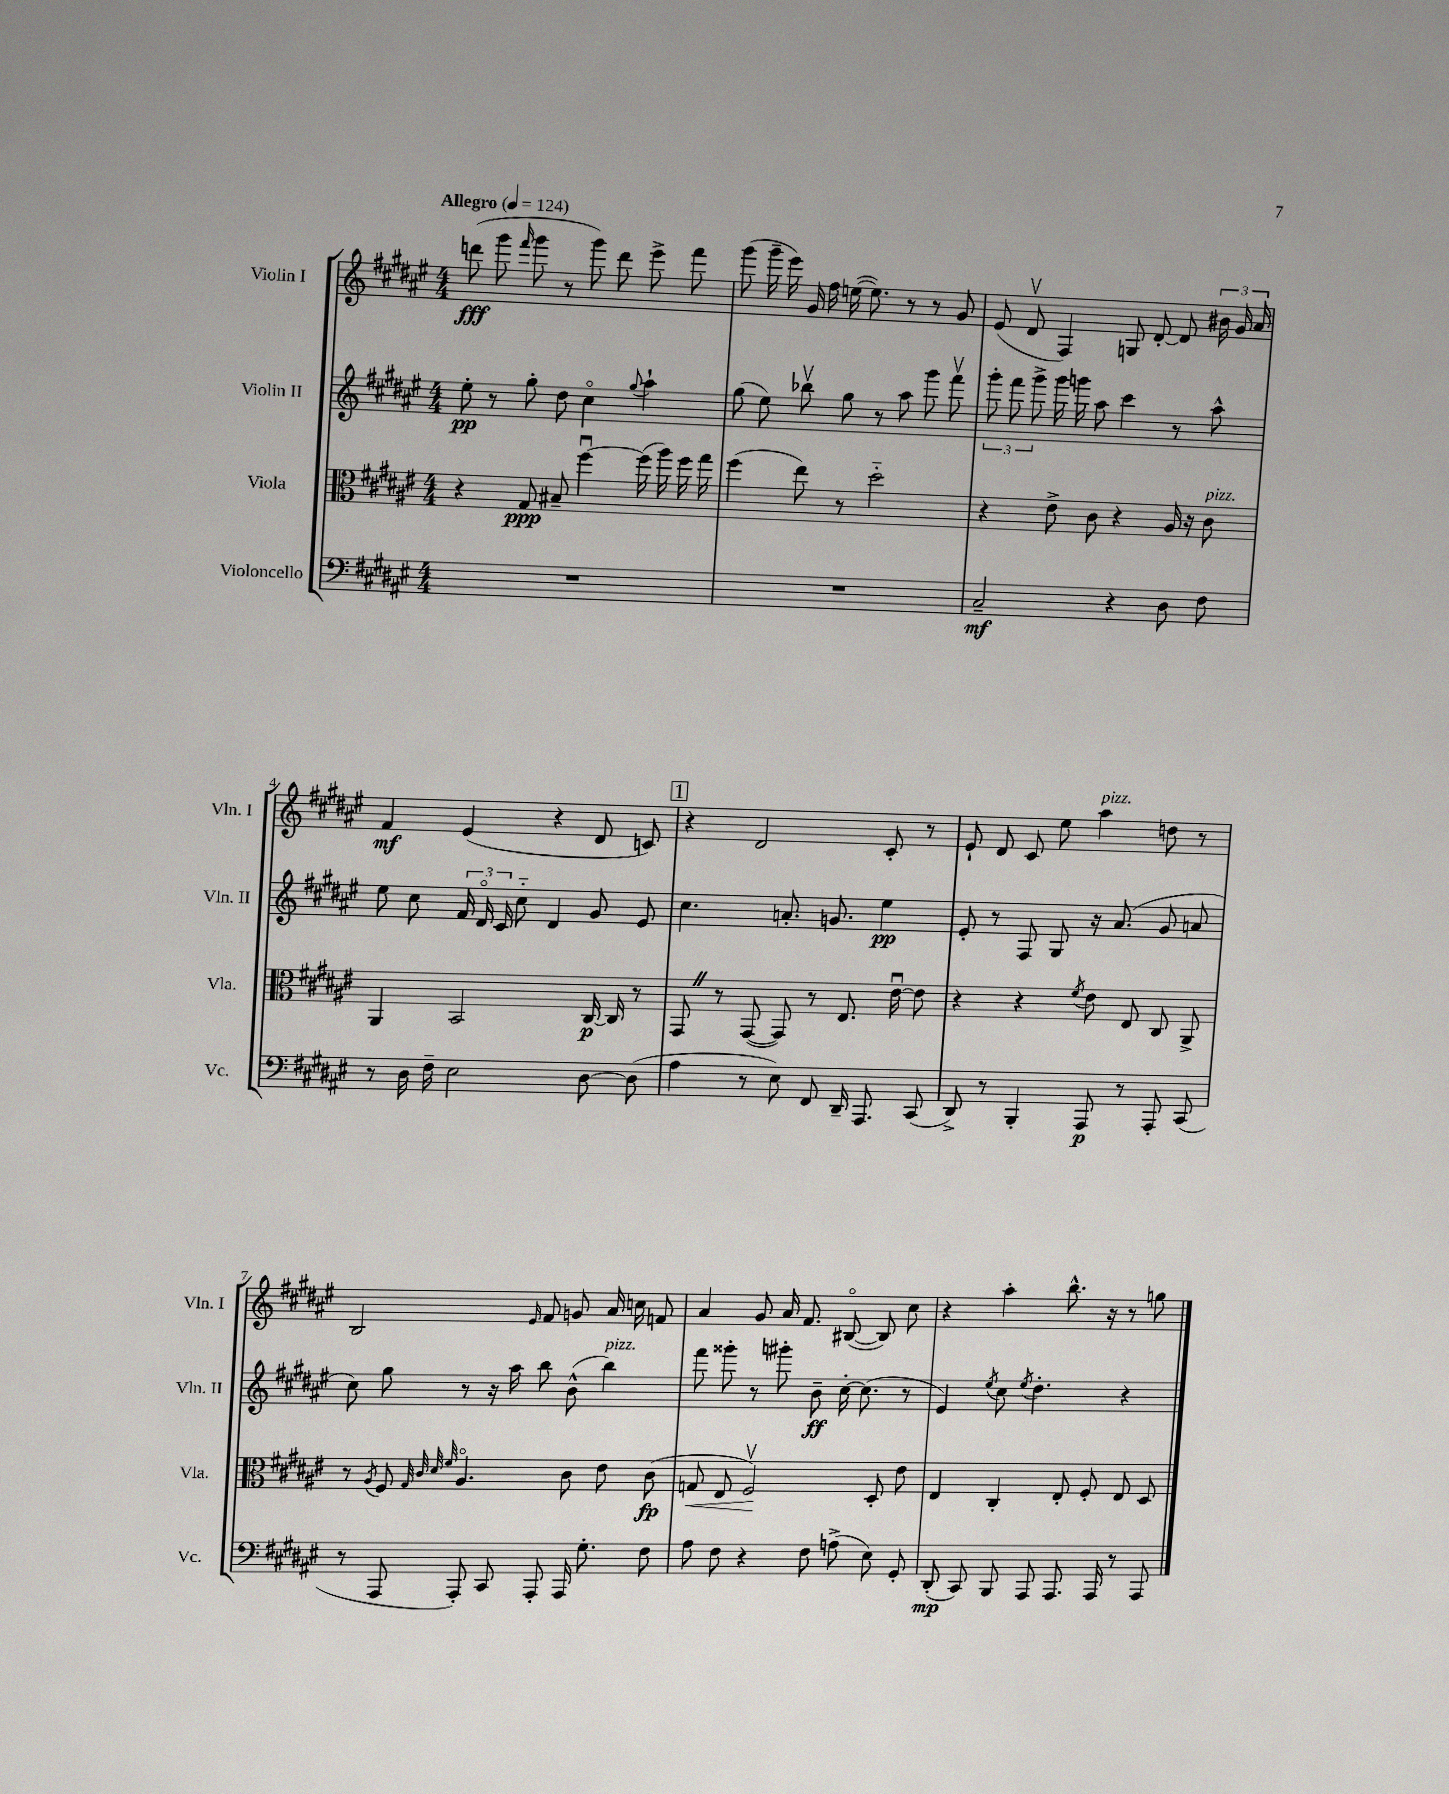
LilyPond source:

<<
\new StaffGroup <<
\new Staff = "s0" \with { instrumentName = "Violin I" shortInstrumentName = "Vln. I" } {
    \clef treble \key fis \major \numericTimeSignature \time 4/4 \tempo "Allegro" 4 = 124
    \autoBeamOff d'''8\fff( gis'''8 \grace { fis'''16 } gis'''8 r8 gis'''8) d'''8 eis'''8-> fis'''8 |
    gis'''8( gis'''16-- eis'''16) gis'16 fis''16 e''16~( e''8.) r8 r8 gis'8 |
    eis'8( dis'8\upbow fis4) g8 dis'8~-. dis'8 \tuplet 3/2 { bis'16 gis'16 ais'16 } |
    fis'4\mf eis'4( r4 dis'8 c'8) |
    \mark \markup { \box "1" } r4 dis'2 cis'8-. r8 |
    eis'8-! dis'8 cis'8 eis''8 ais''4^\markup { \italic "pizz." } d''8 r8 |
    b2 \grace { eis'16 } fis'8 g'8 ais'16 c''16 f'8 |
    ais'4 gis'8 ais'16 fis'8. bis8~\flageolet( bis8) cis''8 |
    r4 ais''4-. b''8.-^ r16 r8 g''8 \bar "|." |
}
\new Staff = "s1" \with { instrumentName = "Violin II" shortInstrumentName = "Vln. II" } {
    \clef treble \key fis \major \numericTimeSignature \time 4/4
    \autoBeamOff eis''8-.\pp r8 gis''8-. dis''8 cis''4\flageolet \appoggiatura { gis''8 } ais''4-! |
    gis''8( eis''8) bes''8\upbow gis''8 r8 ais''8 gis'''8 fis'''8\upbow |
    \tuplet 3/2 { gis'''8-. fis'''8 gis'''8-> } gis'''16 g'''16 ais''8 cis'''4 r8 ais''8-^ |
    eis''8 cis''8 \tuplet 3/2 { fis'16 dis'16\flageolet cis'16 } cis''8-_ dis'4 gis'8 eis'8 |
    \mark \markup { \box "1" } cis''4. a'8.-. g'8. eis''4\pp |
    eis'8-. r8 fis8 gis8 r16 ais'8.( gis'8 a'8 |
    cis''8) gis''8 r8 r16 ais''16 b''8 b'8-^( b''4^\markup { \italic "pizz." }) |
    fis'''8 gisis'''8-. r8 gis'''8-. b'8--\ff cis''16~-. cis''8.( r8 |
    eis'4) \acciaccatura { eis''8 } cis''8 \acciaccatura { eis''8 } dis''4.-. r4 \bar "|." |
}
\new Staff = "s2" \with { instrumentName = "Viola" shortInstrumentName = "Vla." } {
    \clef alto \key fis \major \numericTimeSignature \time 4/4
    \autoBeamOff r4 gis8\ppp bis8-- fis''4~\downbow fis''16( ais''16) fis''16 gis''16 |
    fis''4( eis''8) r8 dis''2-_ |
    r4 eis'8-> cis'8 r4 ais16 r16 cis'8^\markup { \italic "pizz." } |
    ais,4 b,2 cis16~\p cis16 r8 |
    \mark \markup { \box "1" } gis,8 \once \override BreathingSign.text = \markup { \musicglyph "scripts.caesura.straight" } \breathe r8 gis,8~( gis,8) r8 eis8. eis'16~\downbow eis'8 |
    r4 r4 \acciaccatura { fis'8 } eis'8 eis8 cis8 ais,8-> |
    r8 \acciaccatura { ais8 } fis8 \grace { gis32 cis'32 dis'32 fis'32 } ais4.\flageolet cis'8 eis'8 cis'8\fp( |
    g8\< eis8 fis2\upbow\!) dis8-. eis'8 |
    eis4 cis4-. eis8-. fis8-. eis8 dis8 \bar "|." |
}
\new Staff = "s3" \with { instrumentName = "Violoncello" shortInstrumentName = "Vc." } {
    \clef bass \key fis \major \numericTimeSignature \time 4/4
    \autoBeamOff R1 |
    R1 |
    cis2--\mf r4 dis8 fis8 |
    r8 dis16 fis16-- eis2 dis8~ dis8( |
    \mark \markup { \box "1" } ais4 r8 eis8) fis,8 dis,16-- ais,,8. cis,8( |
    dis,8->) r8 b,,4-. ais,,8\p r8 ais,,8-. cis,8( |
    r8 ais,,8 ais,,8-.) cis,8 ais,,8-. ais,,16 gis8.-. fis8 |
    ais8 fis8 r4 fis8 a8->( eis8) gis,8-. |
    dis,8-.\mp( cis,8) b,,8 ais,,8 ais,,8. ais,,16 r8 ais,,8 \bar "|." |
}
>>
>>
